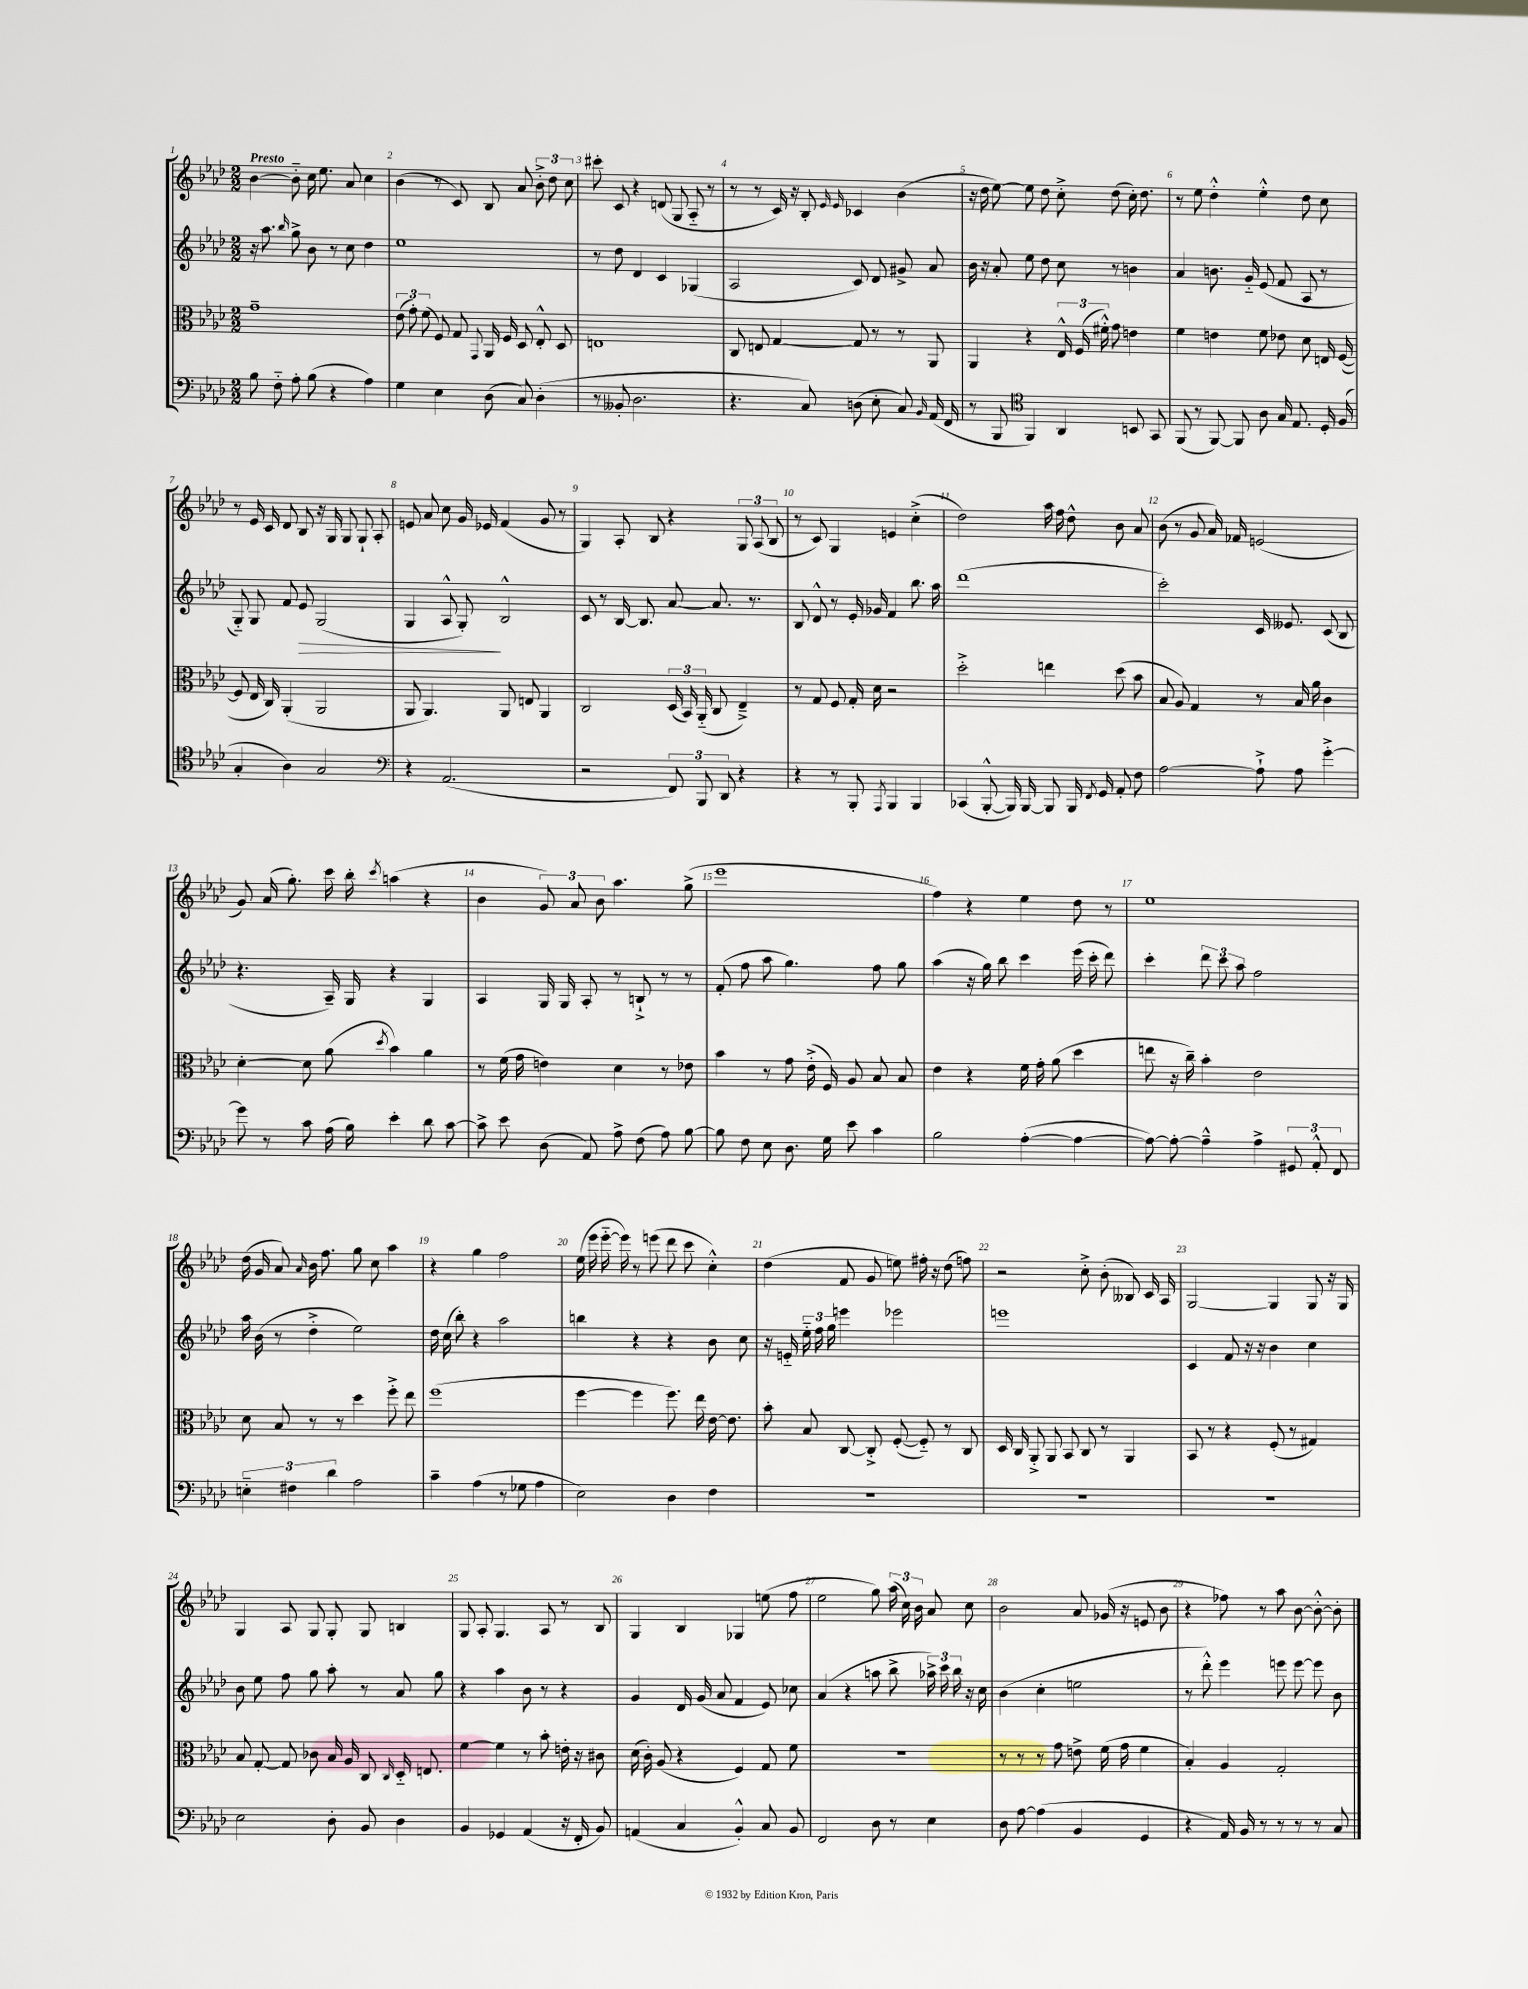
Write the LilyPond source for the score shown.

<<
\new StaffGroup <<
\new Staff = "s0" {
    \clef treble \key aes \major \numericTimeSignature \time 2/2 \tempo "Presto"
    \autoBeamOff bes'4~ bes'8-_ c''16 ees''8. aes'8 c''4 |
    bes'4( r8 c'8) bes8 aes'8 \tuplet 3/2 { bes'8-.-> des''8 c''8 } |
    cis'''8-. c'8 r4 d'8( g8 aes8-_ r8 |
    r8 r8 c'16) r16 bes8-. \grace { ees'16 ees'16 } ces'4 bes'4( |
    r16 des''16 ees''8~) ees''8 des''8 c''8-.-> des''8( c''16-.) des''8. |
    r8 ees''8 des''4-.-^ ees''4-.-^ des''8 c''8 |
    r8 ees'16 c'16 des'8 bes8 r16 g16 g8 g8-! aes8-. |
    e'8 aes'8 c''8 g'16 ees'16 f'4( g'8 r8 |
    g4) aes8-. bes8 r4 \tuplet 3/2 { g8 aes8( bes8 } |
    r8 c'8) g4 e'4 c''4-.->( |
    des''2) aes''16 f''16 des''8-^ bes'8 aes'8 |
    bes'8( r8 g'8 aes'16) fes'16 e'2( |
    g'8) aes'16( g''8.-.) c'''16 bes''16-. \acciaccatura { c'''8 } a''4( r4 |
    bes'4 \tuplet 3/2 { g'8) aes'8 bes'8 } aes''4. g''8->( |
    ees'''1 |
    f''4) r4 ees''4 des''8 r8 |
    ees''1 |
    des''16( g'16 aes'8) \grace { aes'16 } bes'16 f''8. g''8 c''8 aes''4 |
    r4 g''4 f''2 |
    ees''16( ees'''16 ees'''16~-_ ees'''16) r8 e'''8( des'''8 c'''8 c''4-.-^) |
    des''4( f'8 g'8 e''8) fis''16-. r16 des''8( f''8) |
    r2 c''8-.-> bes'8-.( beses8) c'16 aes16 |
    g2~ g4 g8 r16 g16 |
    g4 aes8 g8 g8-. g8 b4 |
    g8 aes8-. g4. aes8 r8 bes8 |
    g4 bes4 ges4 e''8( f''8 |
    ees''2 g''8) \tuplet 3/2 { aes''16( c''16) bes'16 } aes'8 c''8 |
    bes'2 aes'8 ges'16( r16 e'8 bes'8 |
    r4 fes''8) r8 aes''8 bes'8~ bes'8~-.-^ bes'8-. \bar "|." |
}
\new Staff = "s1" {
    \clef treble \key aes \major \numericTimeSignature \time 2/2
    \autoBeamOff r16 aes''8. \grace { bes''16 } g''8-> bes'8 r8 c''8 des''4 |
    ees''1 |
    r8 des''8 des'4 c'4 ges4( |
    aes2 c'8) des'8 gis'8-> aes'8 |
    bes'16 r16 aes'8-. ees''8 des''8 c''8 r8 b'4 |
    aes'4 b'8. g'16-_ ees'8( f'8 aes8 r8 |
    g8-_) g8 f'8 ees'8\> g2( |
    g4 aes8-^ g8-.\!) bes2-^ |
    c'8 r8 bes16~ bes8. aes'8~ aes'8. r8. |
    bes8 des'8-^ r8 ees'16-. ges'16 f'4 bes''8. aes''16 |
    des'''1( |
    c'''2-.) c'16 eeses'8. c'8( bes8 |
    r4. aes16--) g16 r4 g4 |
    aes4 g16 g16 aes8-. r8 b8-!-> r8 r8 |
    f'8-.( f''8 aes''8 g''4.) f''8 g''8 |
    aes''4( r16 g''16) bes''8 c'''4 ees'''16( c'''16-. des'''8) |
    c'''4-. \tuplet 3/2 { des'''8 c'''8 aes''8 } f''2 |
    aes''16 bes'16( r8 des''4-.-> ees''2) |
    des''16 c''16( bes''8-.) r4 aes''2 |
    b''4 r4 r4 bes'8 c''8 |
    r16 e'16-_ \tuplet 3/2 { ees''16-_ f''16 g''16 } e'''4 ees'''2 |
    e'''1 |
    c'4 f'8 r16 r16 bes'4 c''4 |
    bes'8 ees''8 f''8 g''8 aes''8-. r8 aes'8 g''8 |
    r4 aes''4 bes'8 r8 r4 |
    g'4 des'16 g'16( aes'8 f'4 ees'8) ces''8 |
    aes'4( r4 a''8 bes''8-> \tuplet 3/2 { aes''16->) c'''16 bes''16 } r16 c''16 |
    bes'4( c''4-. e''2 |
    r8 des'''8-.-^) ees'''4 e'''8 e'''8~ e'''8 bes'8 \bar "|." |
}
\new Staff = "s2" {
    \clef alto \key aes \major \numericTimeSignature \time 2/2
    \autoBeamOff g'1-- |
    \tuplet 3/2 { ees'8( g'8-.) f'8( } f8) g8 \appoggiatura { g,8 } aes,16 f16 des8 ees8-.-^ des8 |
    e1 |
    c8 e8 g4~ g8 r8 r8 aes,8 |
    aes,4 r4 \tuplet 3/2 { ees16-^ f16( fis'16-.-^) } g'8 e'4 |
    f'4 e'4 f'8 ees'8 des'8 e16 f16~( |
    f8 ees16 c16) aes,4-.( aes,2 |
    aes,8 aes,4.) aes,8 e8 aes,4 |
    c2 \tuplet 3/2 { des16( bes,16) aes,16-_( } c8 ees4--->) |
    r8 g8 f8 g16-. des'16 r2 |
    des''2-.-> e''4 des''8( bes'8 |
    bes8 aes8) g4 r8 bes16 aes'16 c'4 |
    des'4~-. des'8 aes'8( \acciaccatura { des''8 } bes'4) aes'4 |
    r8 f'16( g'16 e'4) des'4 r8 ees'8 |
    bes'4 r8 g'8 ees'16-.->( f16) aes8 bes8 bes8 |
    ees'4 r4 f'16 g'16-. aes'8( des''4 |
    e''8 r16 c''16--) bes'4-. ees'2 |
    des'8 bes8 r8 r8 des''4 f''8-.-> ees''8 |
    f''1( |
    f''4~ f''4 f''8.) ees''16 ees'16~ ees'8. |
    bes'8-. bes8 c8~ c8-.-> f8~-.( f8-_) r8 c8 |
    des16 c16 aes,8-.-> aes,8 bes,8 c8 r8 aes,4 |
    bes,8 r8 r4 f8-.( r8 gis4) |
    bes8 g8~-. g8 ces'8 bes16 aes16 c8 \grace { c16 } des16-_ e8. |
    f'4~ f'4 r8 bes'8-. e'16-. r16 cis'8 |
    des'16( c'16-.) aes8( r4 f4) g8 f'8 |
    R1 |
    r8 r8 r8 g'8 e'8-> f'16( g'16 f'4 |
    bes4-.) aes4 g2-. \bar "|." |
}
\new Staff = "s3" {
    \clef bass \key aes \major \numericTimeSignature \time 2/2
    \autoBeamOff bes8 f8-_ aes8-. bes8( r4 aes4) |
    g4 ees4 des8( c8) des4-.( |
    r8 beses,8-. des2. |
    r4. c8) d8( ees8-. c8) \grace { bes,16 } aes,16( f,16 |
    r8 bes,,8 \clef tenor f,4) aes,4 b,8 g,8 |
    f,8( r8 f,8~) f,8 aes8 g16 ees8. des16-. f16( |
    g4-. aes4) g2 |
    \clef bass r4 aes,2.( |
    r2 \tuplet 3/2 { f,8) bes,,8 des,8 } r4 |
    r4 r8 bes,,8-. \acciaccatura { aes,,8 } bes,,4 bes,,4 |
    ces,4( bes,,8~-.-^ bes,,16) bes,,16~ bes,,8 bes,,16 \acciaccatura { f,8 } g,16 aes,8-. f8 |
    aes2~ aes8-!-> aes8 g'4~-.-> |
    g'8 r8 c'8 aes16( bes16) ees'4-. des'8 c'8~ |
    c'8-> ees'8 des8( aes,8) aes8-> f8( aes8) bes8~ |
    bes8 f8 ees8 des8. g16 ees'8 c'4 |
    bes2 aes4~-.( aes4~ |
    aes8~) aes8~-. aes4---^ aes4-> \tuplet 3/2 { gis,8 aes,8-.-^ f,8 } |
    \tuplet 3/2 { e4-_ fis4 des'4 } aes2 |
    c'4-- aes4( r8 ges8 aes4 |
    ees2) des4 f4 |
    R1 |
    R1 |
    R1 |
    ees2 des8-. bes,8 des4 |
    bes,4 ges,4 aes,4( r16 f,16-. bes,8) |
    a,4( c4 bes,4-.-^) c8 bes,8 |
    f,2 des8 r8 ees4 |
    des8 aes8~ aes4( bes,4 g,4 |
    r4 aes,16) bes,16 r8 r8 r8 r8 c8 \bar "|." |
}
>>
>>
\layout { \context { \Score \override BarNumber.break-visibility = ##(#f #t #t) barNumberVisibility = #all-bar-numbers-visible } }
